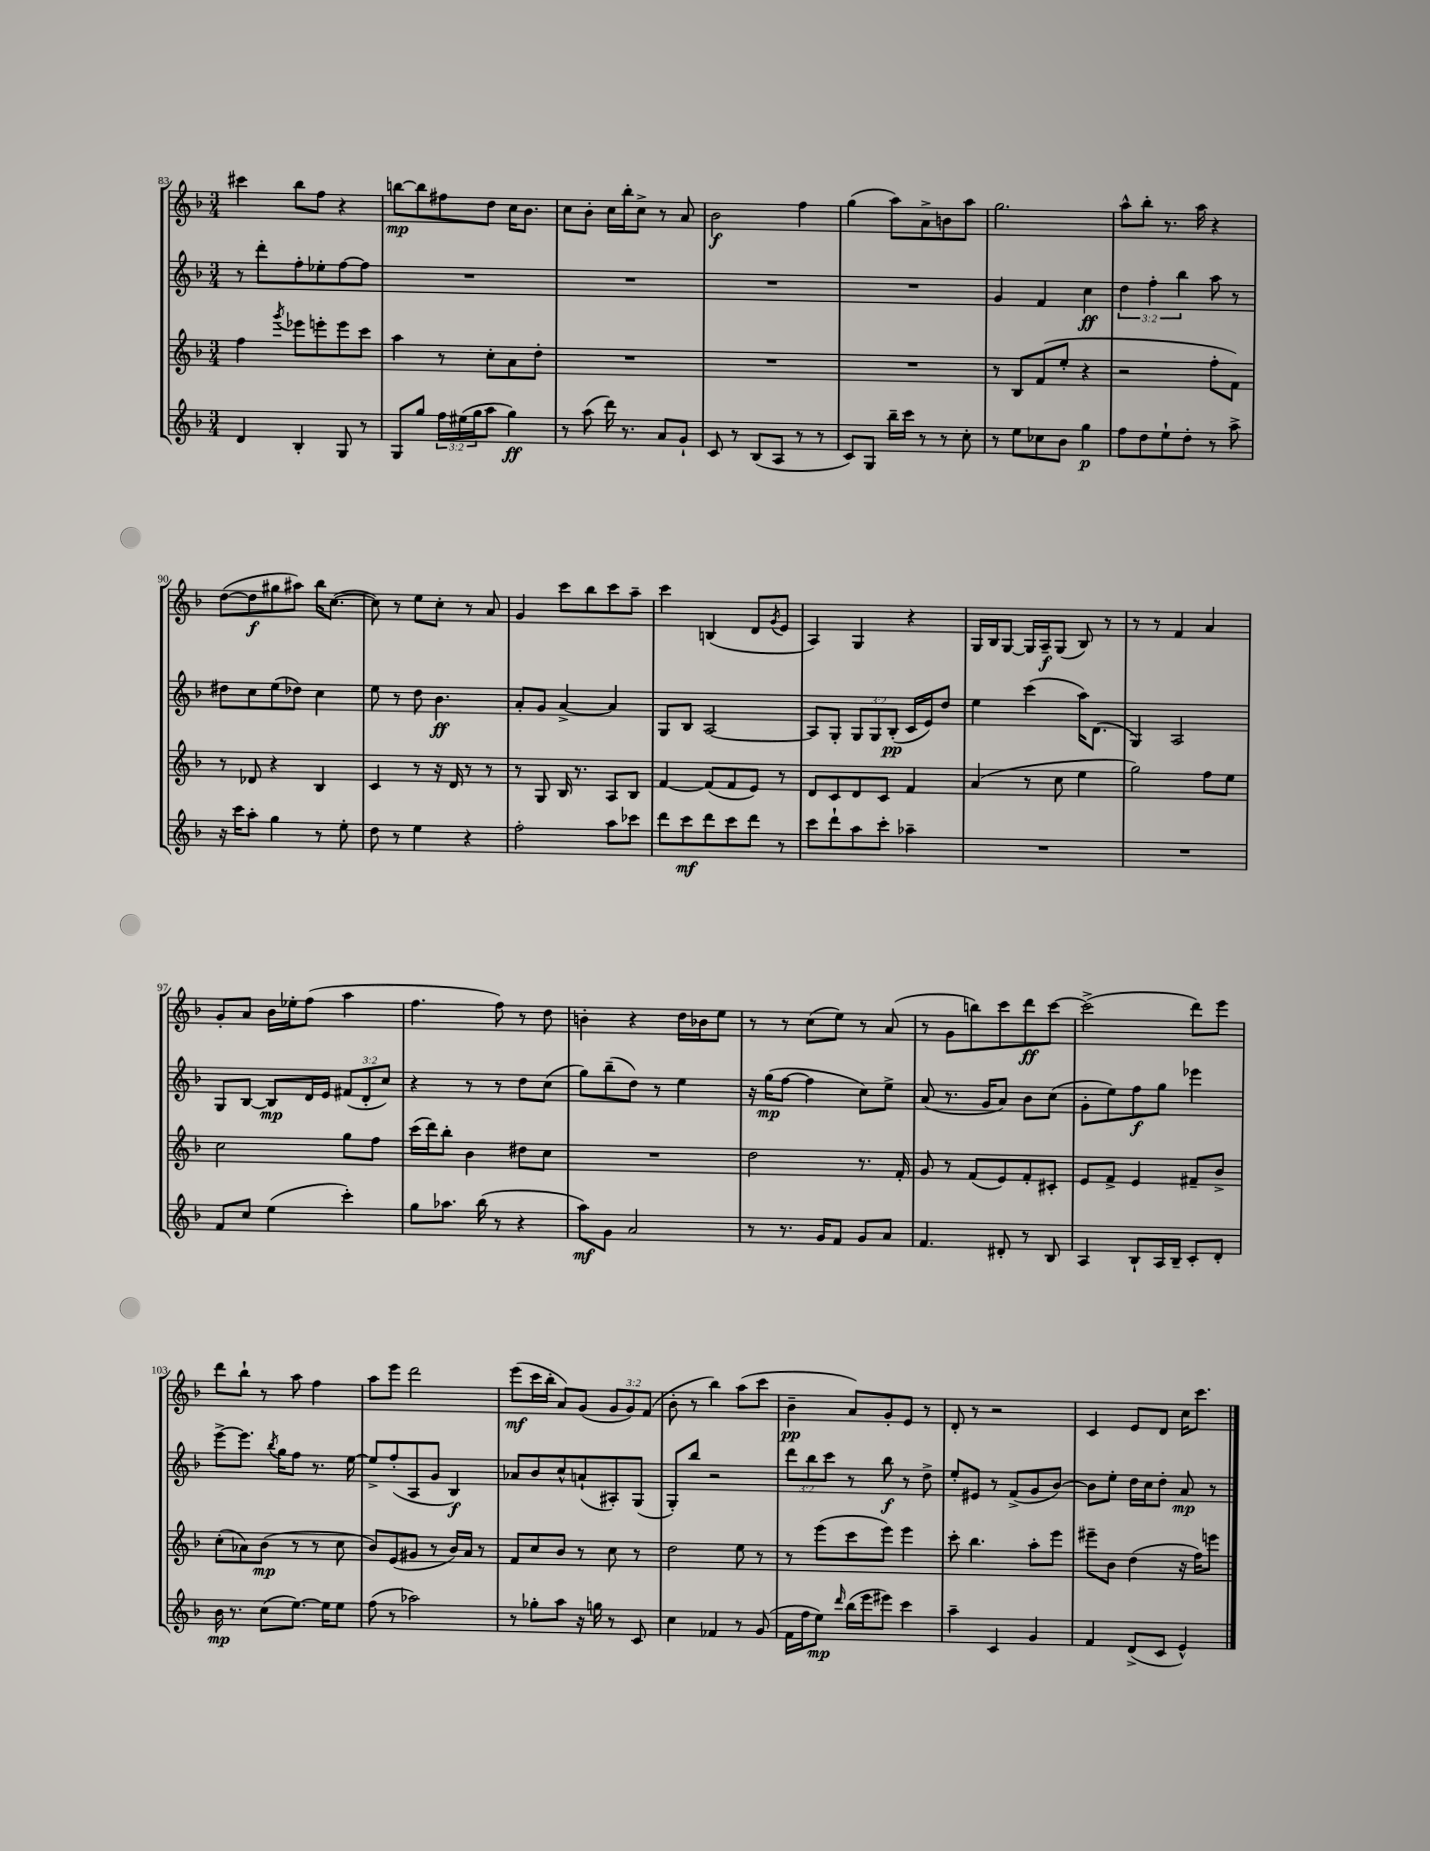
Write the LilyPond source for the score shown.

<<
\new StaffGroup <<
\new Staff = "s0" {
    \clef treble \key f \major \numericTimeSignature \time 3/4 \override Staff.TupletNumber.text = #tuplet-number::calc-fraction-text
    cis'''4 bes''8 f''8 r4 |
    b''8~\mp b''8 fis''8 d''8 c''16 bes'8. |
    c''8 bes'8-. c''16 bes''16-. c''8-> r8 a'8 |
    bes'2\f f''4 |
    g''4( a''8) a'8-> b'8 a''8 |
    g''2. |
    a''8-^ bes''8-. r8. a''16 r4 |
    d''8~( d''8\f gis''8 ais''8) bes''16 c''8.~( |
    c''8) r8 e''8 c''8-. r8 a'8 |
    g'4 c'''8 bes''8 c'''8 a''8-- |
    c'''4 b4( d'8 \acciaccatura { g'8 } e'8 |
    a4) g4 r4 |
    g16 bes16 g8~ g16 a16--\f g8( bes8) r8 |
    r8 r8 f'4 a'4 |
    g'8-. a'8 bes'16 ees''16-. f''8( a''4 |
    f''4. f''8) r8 d''8 |
    b'4-. r4 d''16 bes'16 e''8 |
    r8 r8 c''8( e''8) r8 a'8( |
    r8 g'8 b''8) c'''8 d'''8\ff c'''8~ |
    c'''2->( d'''8) e'''8 |
    d'''8 bes''8-! r8 a''8 f''4 |
    a''8 e'''8 d'''2 |
    e'''8\mf( c'''16 bes''16-. a'8) g'8( \tuplet 3/2 { g'8 g'8) f'8( } |
    bes'8-. r8 bes''4) a''8( c'''8 |
    bes'4--\pp a'8) g'8-. e'8 r8 |
    d'8-. r8 r2 |
    c'4 e'8 d'8 c''16 c'''8. \bar "|." |
}
\new Staff = "s1" {
    \clef treble \key f \major \numericTimeSignature \time 3/4 \override Staff.TupletNumber.text = #tuplet-number::calc-fraction-text
    r8 d'''8-. f''8-. ees''8-. f''8~ f''8 |
    R2. |
    R2. |
    R2. |
    R2. |
    g'4 f'4 c''4\ff |
    \tuplet 3/2 { d''4 f''4-. bes''4 } a''8 r8 |
    dis''8 c''8 e''8( des''8) c''4 |
    e''8 r8 d''8 bes'4.\ff |
    a'8-. g'8 a'4~-> a'4 |
    g8 bes8 a2~ |
    a8 g8-. \tuplet 3/2 { g8 g8 bes8-.\pp( } c'16 e'16) d''8 |
    e''4 c'''4( a''16) d'8.( |
    g4) a2 |
    g8 bes8~ bes8\mp d'16 e'16 \tuplet 3/2 { fis'8( d'8-. c''8) } |
    r4 r8 r8 d''8 c''8( |
    g''8) bes''8--( d''8) r8 e''4 |
    r16 g''16\mp( f''8~ f''4 c''8) e''8-> |
    a'8( r8. g'16 a'8) bes'8 c''8( |
    g'8-. e''8) f''8\f g''8 ees'''4 |
    e'''8~-> e'''8. \acciaccatura { bes''8 } g''16 f''8 r8. e''16~ |
    e''8-> f''8-.( a8 g'8 bes4\f) |
    aes'8 bes'8 c''8-^ a'8-!( ais8-.) g8( |
    g8-.) bes''8 r2 |
    \tuplet 3/2 { d'''8 bes''8 c'''8 } r8 bes''8\f r8 d''8-> |
    e''8-. eis'8 r8 f'8->( g'8 bes'8~) |
    bes'8 e''8-. d''16 c''16 d''8-. a'8\mp r8 \bar "|." |
}
\new Staff = "s2" {
    \clef treble \key f \major \numericTimeSignature \time 3/4
    f''4 \acciaccatura { g'''8 } ees'''8 e'''8-. e'''8 c'''8 |
    a''4 r8 c''8-. a'8 d''8-. |
    R2. |
    R2. |
    R2. |
    r8 bes8 f'8( e''8-. r4 |
    r2 f''8-. f'8) |
    r8 des'8 r4 bes4 |
    c'4 r8 r16 d'16 r8 r8 |
    r8 g8 bes16 r8. a8 bes8 |
    f'4~ f'8( f'8 e'8) r8 |
    d'8 c'8 d'8 c'8 f'4 |
    a'4( r8 c''8 e''4 |
    g''2) f''8 e''8 |
    c''2 g''8 f''8 |
    c'''16( d'''16) bes''8-. bes'4 dis''8 c''8 |
    R2. |
    d''2 r8. f'16-. |
    g'8 r8 f'8( e'8) f'8-. cis'8-. |
    e'8 f'8-> e'4 fis'8-- bes'8-> |
    c''8-.( aes'8) bes'8\mp( r8 r8 c''8 |
    bes'8) e'8( gis'8 r8 bes'16) a'16 r8 |
    f'8 c''8 bes'8 r8 c''8 r8 |
    d''2 e''8 r8 |
    r8 e'''8( c'''8 e'''8) e'''4 |
    c'''8-. bes''4. a''8-. e'''8 |
    eis'''8-- bes'8 d''4( r16 f''16) e'''8 \bar "|." |
}
\new Staff = "s3" {
    \clef treble \key f \major \numericTimeSignature \time 3/4 \override Staff.TupletNumber.text = #tuplet-number::calc-fraction-text
    d'4 bes4-. g8 r8 |
    g8 g''8 \tuplet 3/2 { f''16 eis''16( g''16 } a''8 g''4\ff) |
    r8 a''8( d'''16) r8. a'8 g'8-! |
    c'8 r8 bes8( a8 r8 r8 |
    c'8) g8 bes''16-- c'''16 r8 r8 c''8-. |
    r8 e''8 ces''8 bes'8 g''4\p |
    f''8 d''8 e''8-! d''8-. r8 a''8-> |
    r16 c'''16 a''8-. g''4 r8 e''8-. |
    d''8 r8 e''4 r4 |
    f''2-. a''8 ces'''8 |
    d'''8 c'''8\mf d'''8 c'''8 d'''8 r8 |
    c'''8 d'''8-! a''8 c'''8-. aes''4-- |
    R2. |
    R2. |
    f'8 c''8 e''4( c'''4-.) |
    g''8 aes''8. bes''16( r8 r4 |
    a''8\mf) g'8 a'2 |
    r8 r8. g'16 f'8 g'8 a'8 |
    f'4. dis'8-. r8 bes8 |
    a4 bes8-! a16 bes16-- c'8-. d'8-. |
    bes'16\mp r8. c''8( e''8.~) e''16 e''8 |
    f''8( r8 aes''2) |
    r8 ges''8-. a''8 r16 g''16 r8 c'8 |
    c''4 fes'4 r8 g'8( |
    f'16 f''16 e''8\mp) \grace { d'''16 } bes''16( e'''16 eis'''8) c'''4 |
    a''4-- c'4 g'4 |
    f'4 d'8->( c'8 e'4-^) \bar "|." |
}
>>
>>
\layout { \context { \Score currentBarNumber = #83 } }
